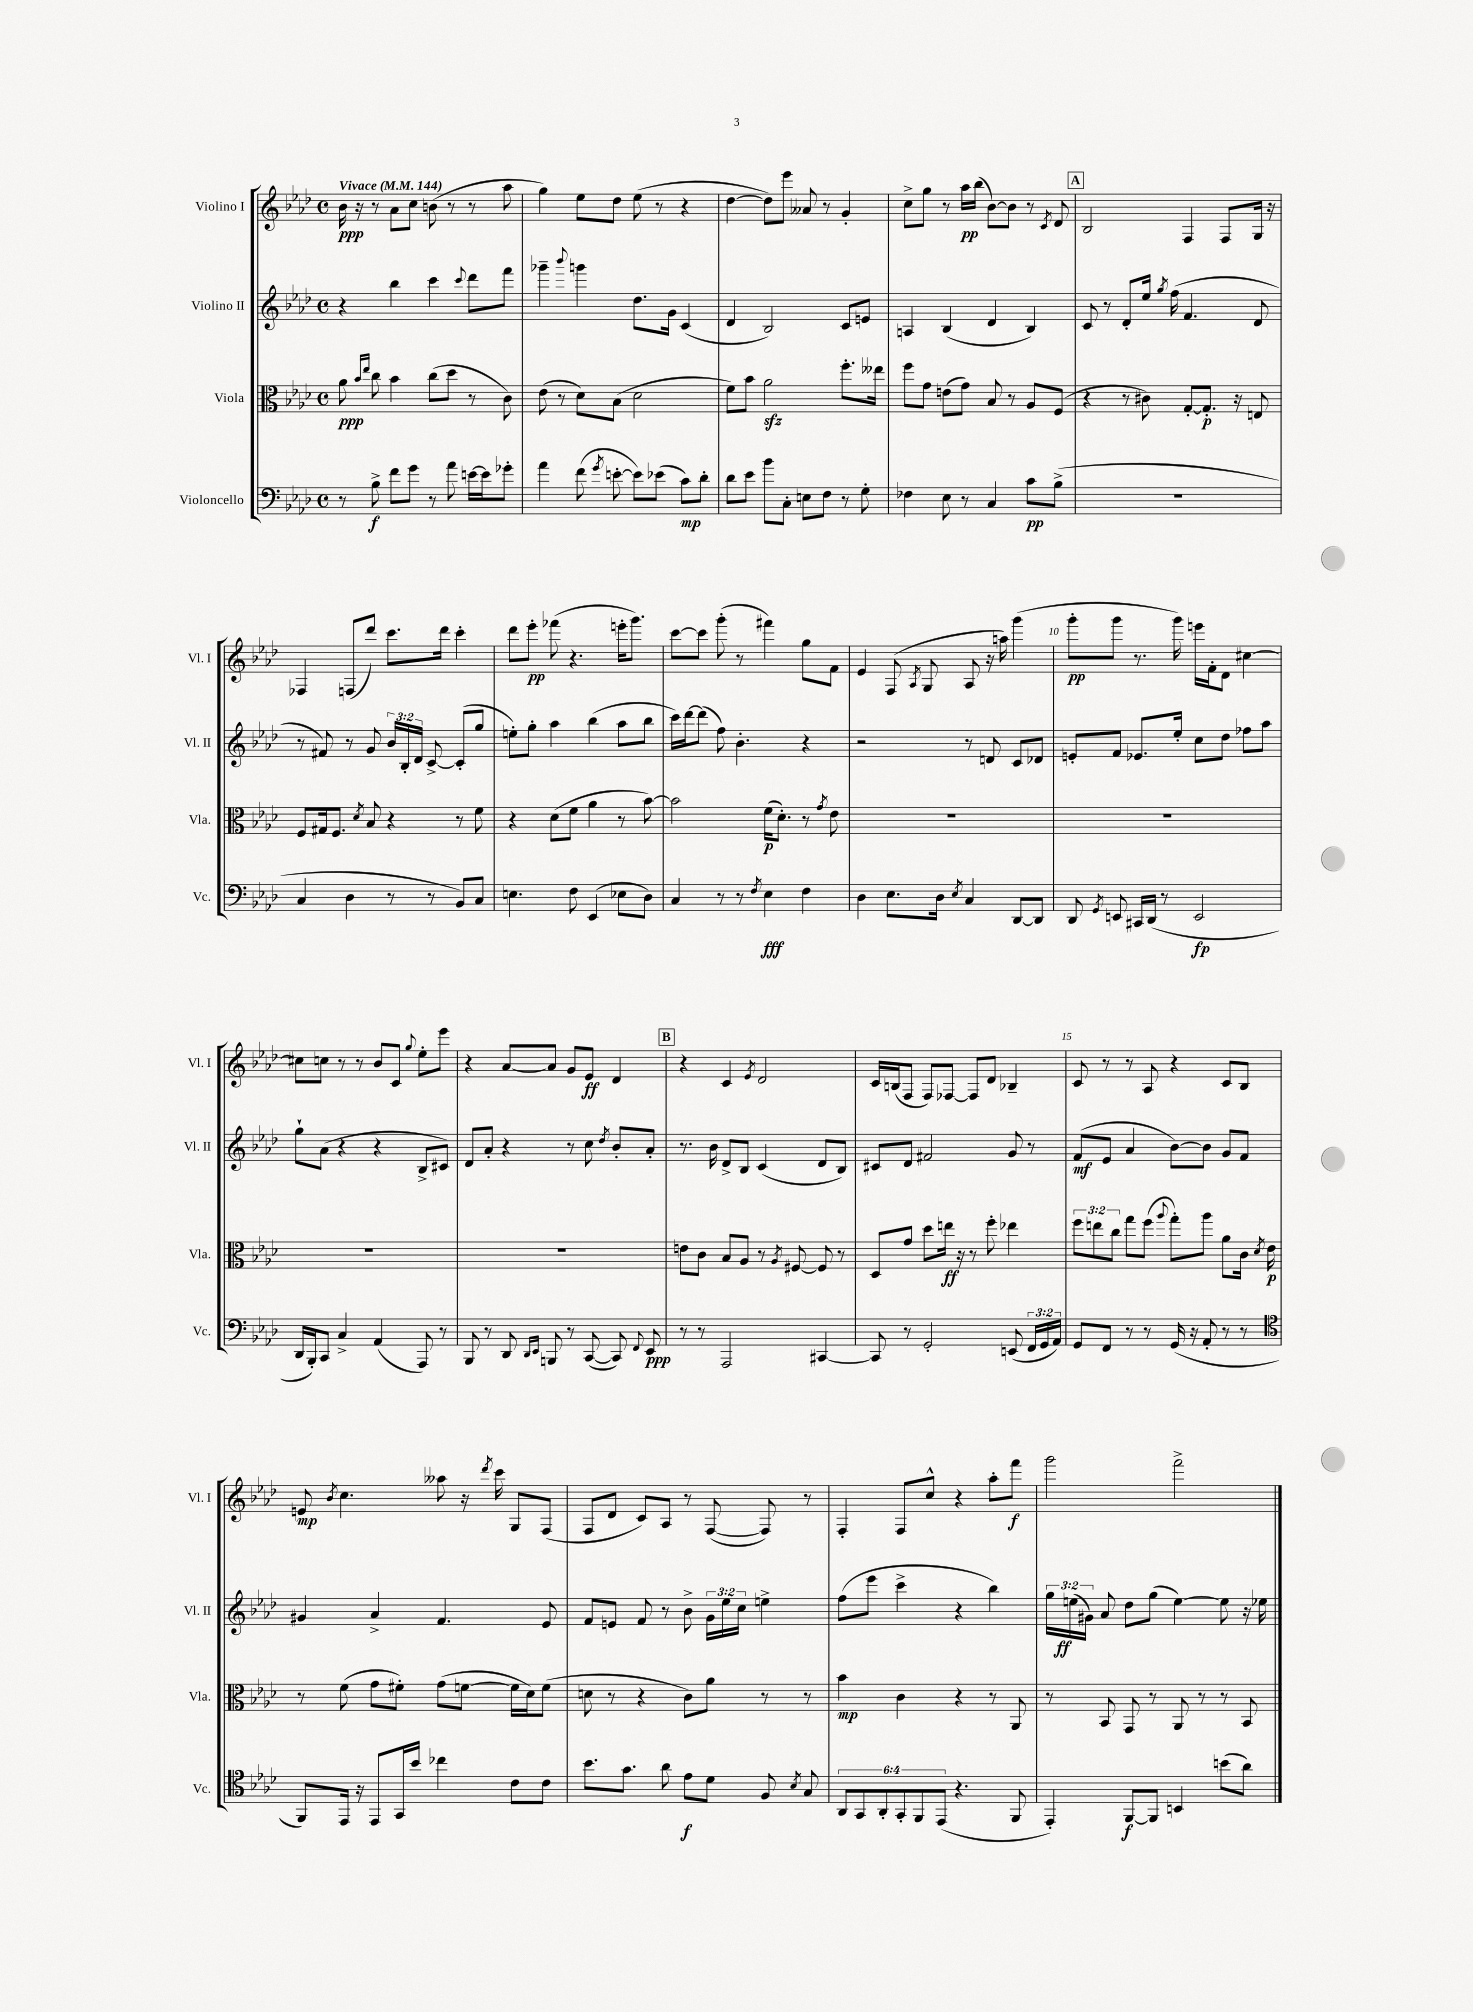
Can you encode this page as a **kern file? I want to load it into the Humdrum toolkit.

**kern	**kern	**kern	**kern
*staff4	*staff3	*staff2	*staff1
*clefF4	*clefC3	*clefG2	*clefG2
*k[b-e-a-d-]	*k[b-e-a-d-]	*k[b-e-a-d-]	*k[b-e-a-d-]
*M4/4	*M4/4	*M4/4	*M4/4
*met(c)	*met(c)	*met(c)	*met(c)
*MM144	*MM144	*MM144	*MM144
8r	8a-	4r	16b-
.	.	.	16r
.	16qqb-	.	.
.	16qqee-	.	.
8B-^	8cc	.	8r
8f	4b-	4bb-	8a-
8g	.	.	8cc
8r	(8cc	4ccc	(8b
8a-	8dd-	.	8r
.	.	8qqccc	.
[16e	8r	8ddd-	8r
16e]	.	.	.
8g-'	8c)	8fff	8aa-
=	=	=	=
4a-	(8e-	4ggg-~	4gg)
.	8r	.	.
.	.	8qqbbb-	.
(8f	8d-)	4ggg	8ee-
8qg	.	.	.
[8e'	(8B-	.	8dd-
8e])	2d-	8.dd-	(8ee-
(8e-	.	.	8r
.	.	16g	.
8c)	.	(4c	4r
8d-'	.	.	.
=	=	=	=
8d-	8f)	4d-	[4dd-
8e-	8b-	.	.
8b-	2a-	2B-)	8dd-])
8C'	.	.	8eee-
8E	.	.	8a--
8F	.	.	8r
8r	8.ff'	8c	4g'
8G'	.	8e	.
.	16ee--	.	.
=	=	=	=
4F-	8ff	4A	8cc^
.	8g	.	8gg
8E-	(8e	(4B-	8r
8r	8g)	.	16aa-
.	.	.	(16bb-
4C	8B-	4d-	[8b-)
.	8r	.	8b-]
8c	8A-	4B-)	8r
.	.	.	8qc
(8B-^	(8F	.	8d-
=	=	=	=
1r	4r	8c	2B-
.	.	8r	.
.	8r	8d-'	.
.	8c#)	16ee-	.
.	.	8qgg	.
.	.	(16ff	.
.	[8G'	4.f	4F
.	8.G']	.	.
.	.	.	8F
.	16r	.	.
.	8E	8d-	16G
.	.	.	16r
=	=	=	=
4C	8F	8r	4F-
.	16G#	8f#)	.
.	8.F	.	.
4D-	.	8r	(8F
.	8qd-	.	.
.	8B-	8g	8ddd-)
8r	4r	24b-	8.ccc
.	.	24B-'	.
.	.	24d-	.
8r	.	[8c^	.
.	.	.	16ddd-
8BB-)	8r	(8c']	4ccc'
8C	8f	8gg	.
=	=	=	=
4.E	4r	8ee')	8ddd-
.	.	8gg'	8eee-'
.	(8d-	4aa-	(8fff-
8F	8f	.	4.r
(4EE-	4a-	(4bb-	.
8E-	8r	8aa-	16eee'
.	.	.	8.ggg)
8D-)	[8b-)	8bb-	.
=	=	=	=
4C	2b-]	16ccc)	[8ccc
.	.	[16ddd-	.
.	.	(8ddd-]	8ccc]
8r	.	8ff)	(8ggg'
8r	.	4.b-'	8r
8qF	.	.	.
4E-	(16f	.	4fff#)
.	8.d-')	.	.
4F	8r	4r	8gg
.	8qg	.	.
.	8e-	.	8f
=	=	=	=
4D-	1r	2r	4e-
8.E-	.	.	(8F
.	.	.	8qA-
.	.	.	8G
16D-	.	.	.
8qE-	.	.	.
4C	.	8r	8A-
.	.	8d	16r
.	.	.	16aa)
[8DD-	.	8c	(4ggg
8DD-]	.	8d-	.
=	=	=	=
8DD-	1r	8e'	8ggg'
8qGG	.	.	.
8EE	.	8f	8ggg
16CC#	.	8.e-	8.r
(16DD-	.	.	.
8r	.	.	.
.	.	16ee-'	16ggg)
2EE	.	8cc	16eee
.	.	.	16f'
.	.	8dd-	8d-
.	.	8ff-	[4cc#
.	.	8aa-	.
=	=	=	=
16DD-	1r	8gg`	8cc#]
16BBB-')	.	.	.
8CC	.	(8a-	8cc
4C^	.	4r	8r
.	.	.	8r
(4AA-	.	4r	8b-
.	.	.	8c
.	.	.	8qqgg
8AAA-)	.	8B-^	8ee-'
8r	.	8c#)	8eee-
=	=	=	=
8BBB-	1r	8d-	4r
8r	.	8a-'	.
8DD-	.	4r	[8a-
16qqDD-	.	.	.
16qqEE-	.	.	.
8BBB	.	.	8a-]
8r	.	8r	8g
([8CC	.	8cc	8e-
.	.	8qdd-	.
8CC])	.	8b-'	4d-
8qqFF	.	.	.
8EE-	.	8a-'	.
=	=	=	=
8r	8e	8.r	4r
8r	8c	.	.
.	.	16b-	.
2AAA-	8B-	8d-^	4c
.	8A-	8B-	.
.	.	.	8qe-
.	8r	(4c	2d-
.	8qA-	.	.
.	[8F#	.	.
[4CC#	8F#]	8d-	.
.	8r	8B-)	.
=	=	=	=
8CC#]	8D-	8c#	16c
.	.	.	(16B
8r	8g	8d-	8F
2GG'	8dd-	2f#	8F)
.	16ee	.	[8F-
.	16r	.	.
.	8r	.	8F-]
.	8ff'	.	8d-
(8EE	4ee-	8g	4B-~
24FF	.	8r	.
24GG	.	.	.
24AA-)	.	.	.
=	=	=	=
8GG	12ff	(8f	8c
.	12ee	.	.
8FF	.	8e-	8r
.	12cc	.	.
8r	8gg	4a-	8r
8r	(8ff	.	8A-
.	8qqaa-	.	.
(16GG	8gg')	[8b-)	4r
16r	.	.	.
8AA-'	8aa-	8b-]	.
8r	8a-	8g	8c
8r	16c	8f	8B-
.	8qd-	.	.
.	16e-	.	.
=	=	=	=
*clefC4	*	*	*
8FF)	8r	4g#	8e
.	.	.	8qb-
16EE-	(8f	.	4.cc
16r	.	.	.
8EE-	8g	4a-^	.
16GG	8f#')	.	.
16b-	.	.	.
4cc-	(8g	4.f	8aa--
.	[8f	.	16r
.	.	.	8qddd-
.	.	.	16ccc
8c	16f]	.	8G
.	16d-)	.	.
8c	(8f	8e-	(8F
=	=	=	=
8.b-	8d	8f	8F
.	8r	8e	8d-
8.g	.	.	.
.	4r	8f	8c)
8a-	.	8r	8A-
8e-	8c)	8b-^	8r
8d-	8a-	24g	([8F
.	.	24ee-	.
.	.	24cc	.
8F	8r	4ee^	8F])
8qB-	.	.	.
8G	8r	.	8r
=	=	=	=
12AA-	4b-	(8ff	4F'
12GG	.	.	.
.	.	8eee-	.
12AA-'	.	.	.
12GG'	4c	4ccc^	8F
12FF	.	.	.
.	.	.	8cc^^
(12EE-	.	.	.
4.r	4r	4r	4r
.	8r	4bb-)	8aa-'
8FF	8AA-	.	8fff
=	=	=	=
4EE-')	8r	24gg	2ggg
.	.	(24ee	.
.	.	24g#)	.
.	8BB-	8a-	.
[8FF	8GG	8dd-	.
8FF]	8r	(8gg	.
4BB	8AA-	[4ee)	2fff^
.	8r	.	.
(8b	8r	8ee]	.
8a-)	8BB-	16r	.
.	.	16ee-	.
==	==	==	==
*-	*-	*-	*-
